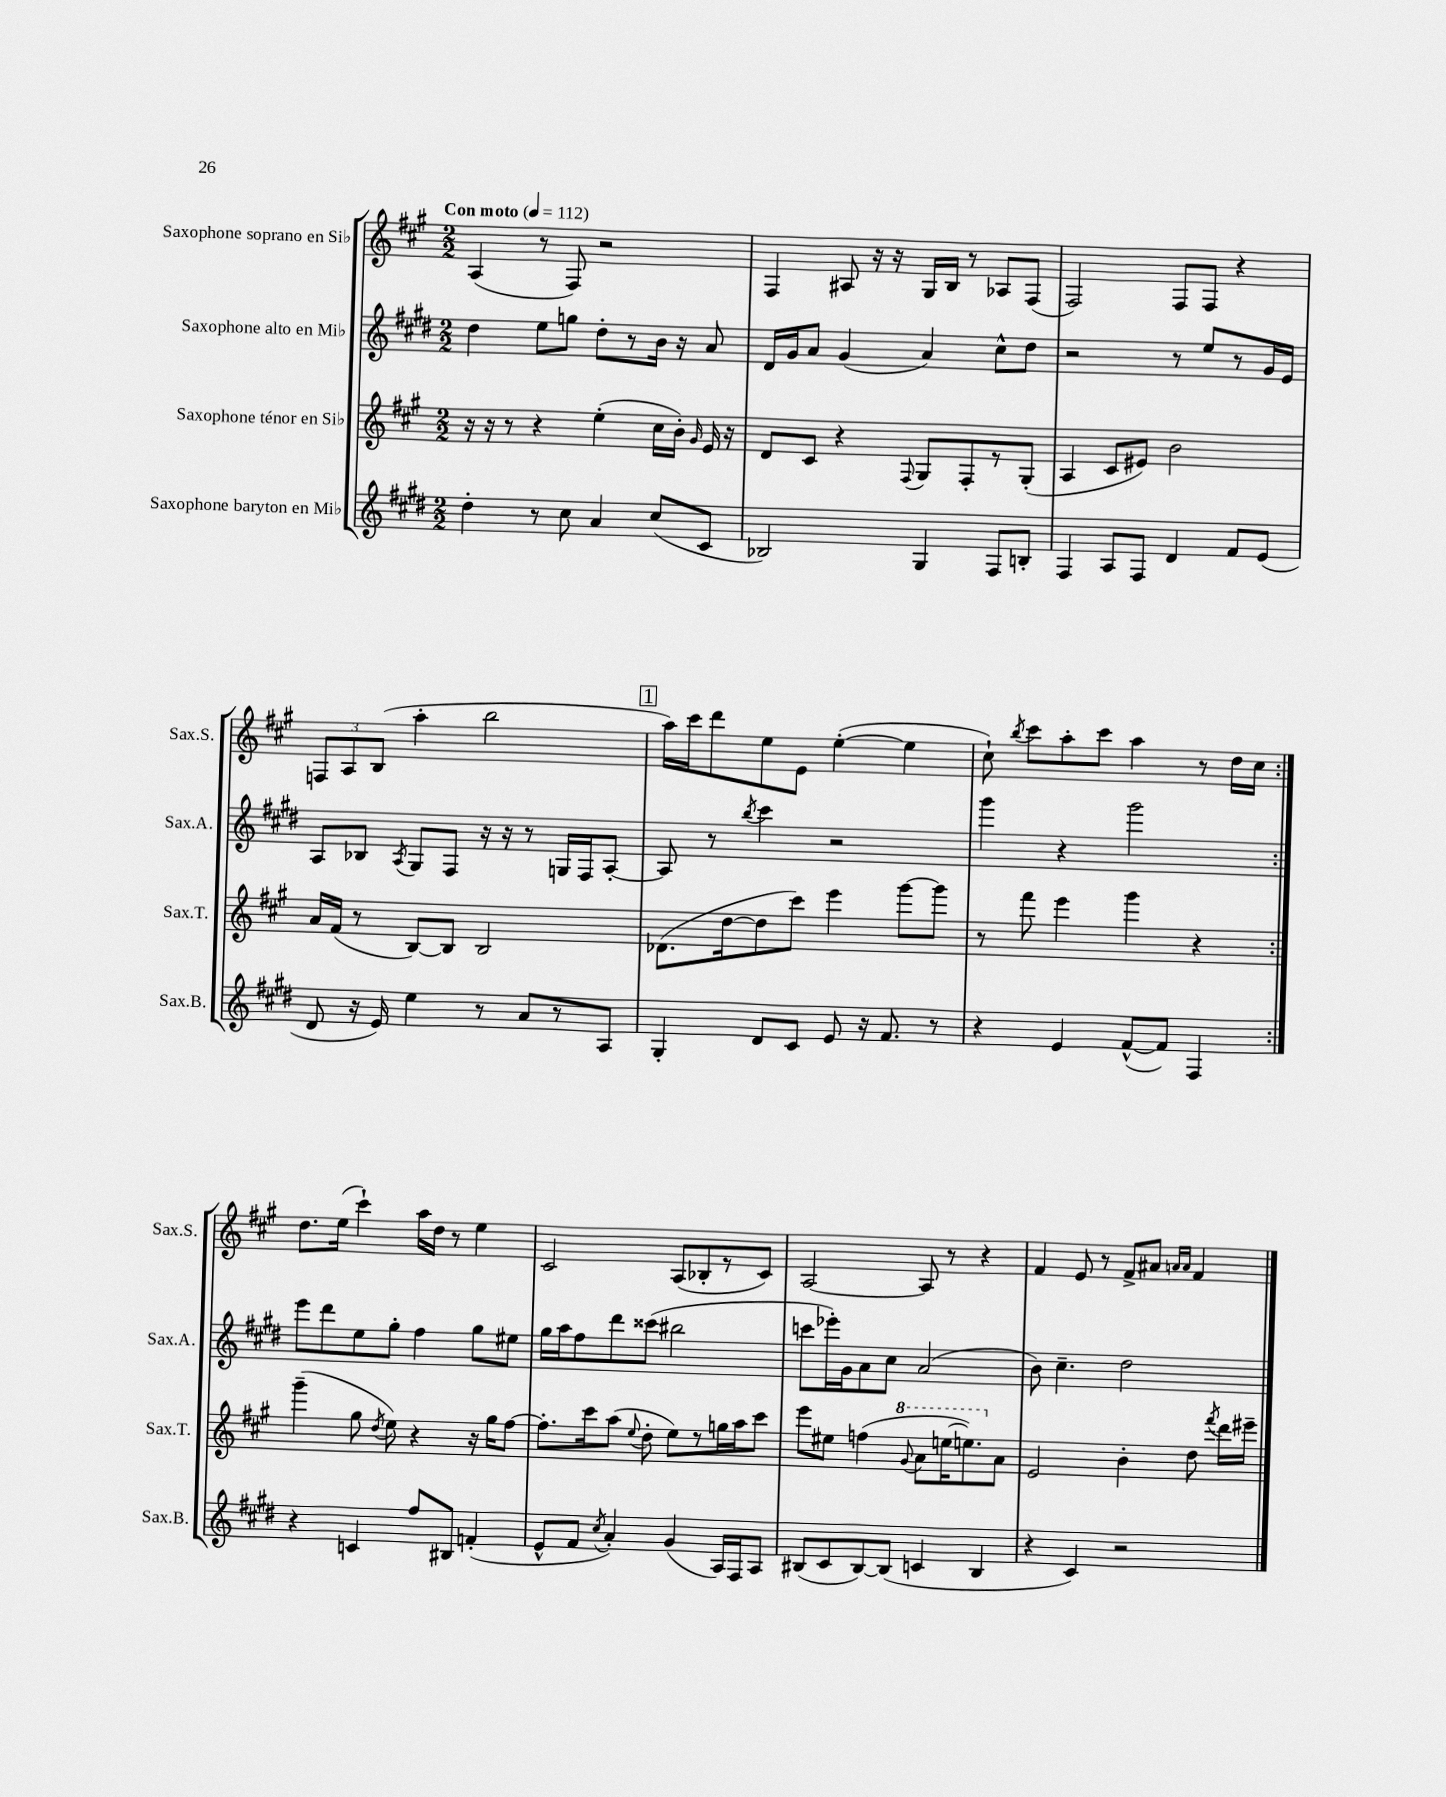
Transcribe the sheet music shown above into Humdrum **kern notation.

**kern	**kern	**kern	**kern
*staff4	*staff3	*staff2	*staff1
*clefG2	*clefG2	*clefG2	*clefG2
*k[f#c#g#d#]	*k[f#c#g#]	*k[f#c#g#d#]	*k[f#c#g#]
*M2/2	*M2/2	*M2/2	*M2/2
*MM112	*MM112	*MM112	*MM112
4dd#'\	16r	4dd#\	(4A/
.	16r	.	.
.	8r	.	.
8r	4r	8ee\L	8r
8cc#\	.	8gg\J	8F#/)
4a/	(4ee'\	8dd#'\L	2r
.	.	8r	.
(8cc#/L	16cc#\LL	16b\Jk	.
.	16b'\JJ)	16r	.
.	16qqg#/	.	.
8c#/J	16e/	8a/	.
.	16r	.	.
=	=	=	=
2B-/)	8d/L	16d#/LL	4F#/
.	.	16g#/J	.
.	8c#/J	8a/J	.
.	4r	(4g#/	8A#/
.	.	.	16r
.	.	.	16r
.	8qqF#/	.	.
4G#/	8G#/L	4a/)	16G#/LL
.	.	.	16B/JJ
.	8F#'/	.	8r
8F#/L	8r	8cc#^^\L	8A-/L
8B'/J	(8G#'/J	8dd#\J	(8F#/J
=	=	=	=
4F#/	4A/	2r	2F#/)
8A/L	8c#/L	.	.
8F#/J	8e#/J)	.	.
4d#/	2b\	8r	8F#/L
.	.	8ee/L	8F#/J
8f#/L	.	8r	4r
(8e/J	.	16g#/L	.
.	.	16e/JJ	.
=	=	=	=
8d#/	16a/LL	8A/L	12F/L
.	(16f#/JJ	.	.
.	.	.	12A/
16r	8r	8B-/J	.
.	.	.	(12B/J
16e/)	.	.	.
.	.	8qA/	.
4ee\	[8B/L)	8G#/L	4aa'\
.	8B/]J	8F#/J	.
8r	2B/	16r	2bb\
.	.	16r	.
8a/L	.	8r	.
8r	.	16G/LL	.
.	.	16F#/J	.
8A/J	.	[8A'/J	.
=	=	=	=
4G#'/	(8.d-\L	8A/]	16aa\LL)
.	.	.	16ccc#\J
.	.	8r	8ddd\
.	[16dd\k	.	.
.	.	8qbb/	.
8d#/L	8dd\]	4ccc#\	8ee\
8c#/J	8ccc#\J)	.	8e\J
8e/	4eee\	2r	([4ee'\
16r	.	.	.
8.f#/	.	.	.
.	[8ggg#\L	.	4ee\]
8r	8ggg#\]J	.	.
=	=	=	=
4r	8r	4ggg#\	8cc#`\)
.	.	.	8qbb/
.	8fff#\	.	8ccc#\L
4e/	4eee\	4r	8aa'\
.	.	.	8ccc#\J
([8f#^^/L	4ggg#\	2ggg#\	4aa\
8f#/]J)	.	.	.
4F#/	4r	.	8r
.	.	.	16dd\LL
.	.	.	16cc#\JJ
=:|!	=:|!	=:|!	=:|!
4r	(4ggg#~\	8eee\L	8.dd\L
.	.	8ddd#\	.
.	.	.	(16ee\Jk
4c/	8gg#\	8ee\	4ccc#`\)
.	8qdd/	.	.
.	8ee\)	8gg#'\J	.
8ff#/L	4r	4ff#\	16aa\LL
.	.	.	16dd\JJ
8B#/J	.	.	8r
(4f'/	16r	8gg#\L	4ee\
.	16gg#\LK	.	.
.	[8ff#\J	8ee#\J	.
=	=	=	=
8e^^/L	8.ff#'\]L	16gg#\LL	2c#/
.	.	16aa\J	.
8f#/J	.	8ff#\	.
.	16ccc#\k	.	.
8qcc#/	.	.	.
4a'/)	(8aa\J	8ddd#\	.
.	8qqee/	.	.
.	8dd'\	(8ccc##\J	.
(4g#/	8ee\L)	2bb#\	(8A/L
.	8r	.	8B-'/
16A/LL)	16gg\L	.	8r
16F#/J	16aa\J	.	.
8A/J	8ccc#\J	.	8c#/J)
=	=	=	=
(8B#/L	8eee\L	8ccc\L	[2A/
8c#/	8ee#\J	16eee-'\L)	.
.	.	16g#\J	.
[8B#/)	(4ff\	8a\	.
(8B#/]J	.	8cc#\J	.
.	8qqgg#/	.	.
4c/	8aa\L	(2a/	8A/]
.	[16eee\K	.	8r
.	8.eee\])	.	.
4B#/	.	.	4r
.	8a\J	.	.
=	=	=	=
4r	2e/	8b\)	4f#/
.	.	4.cc#~\	.
4c#/)	.	.	8e/
.	.	.	8r
2r	4b'\	2dd#\	8f#^/L
.	.	.	8a#/J
.	.	.	16qqa/LL
.	.	.	16qqa/JJ
.	8dd\	.	4f#/
.	8qfff#/	.	.
.	16ddd\LL	.	.
.	16eee#~\JJ	.	.
==	==	==	==
*-	*-	*-	*-
